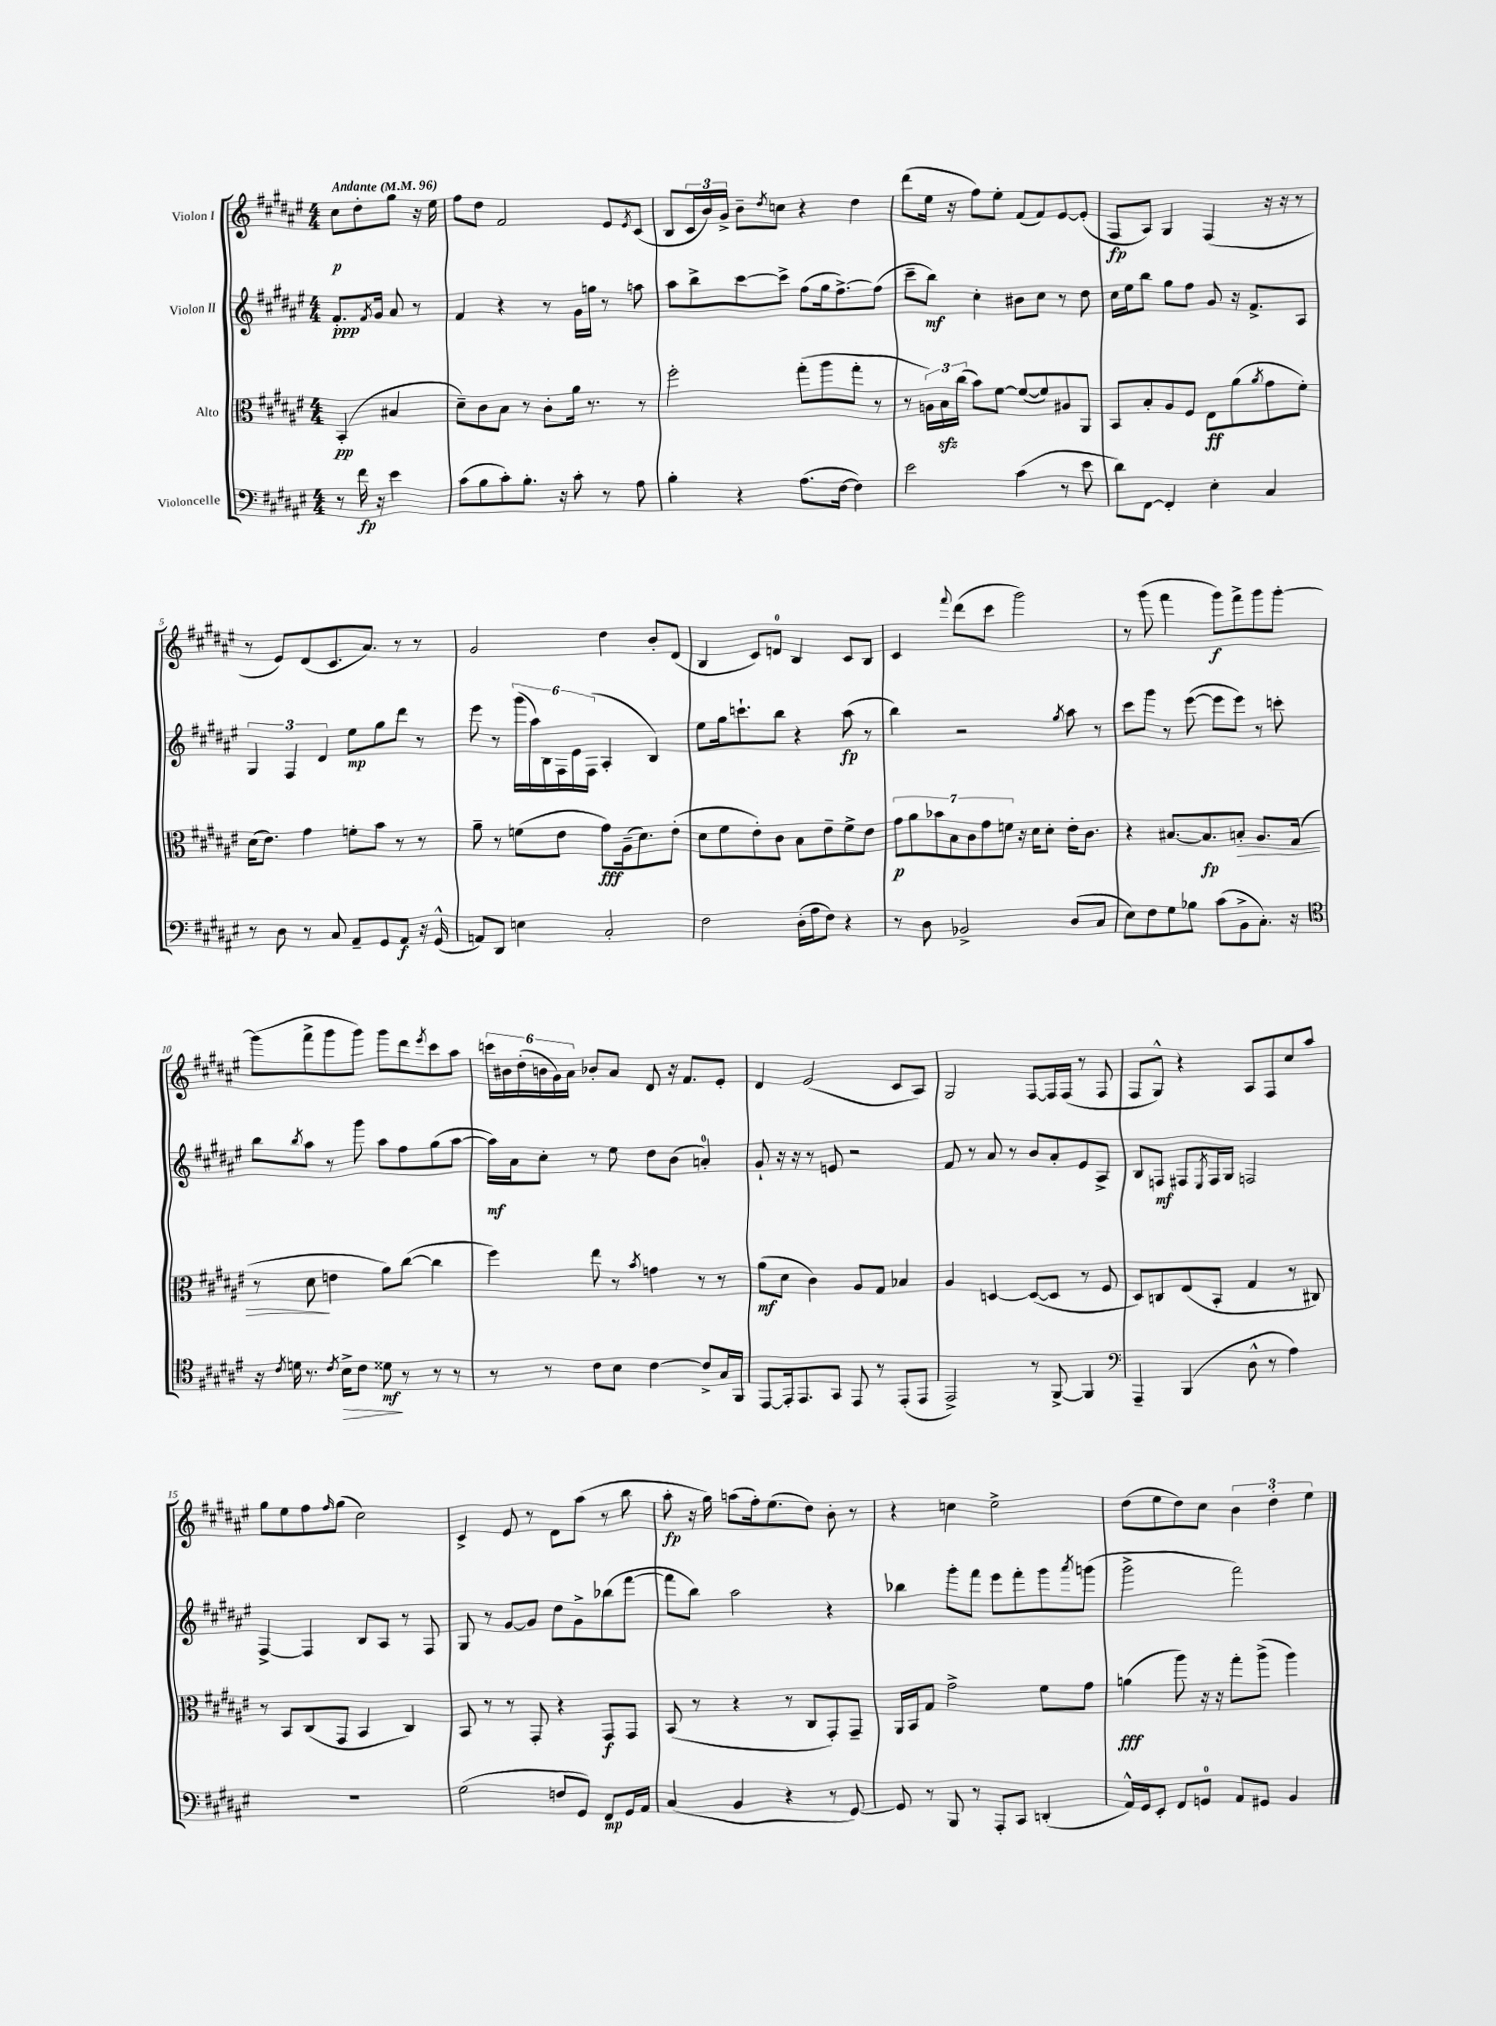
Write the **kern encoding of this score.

**kern	**kern	**kern	**kern
*staff4	*staff3	*staff2	*staff1
*clefF4	*clefC3	*clefG2	*clefG2
*k[f#c#g#d#a#e#]	*k[f#c#g#d#a#e#]	*k[f#c#g#d#a#e#]	*k[f#c#g#d#a#e#]
*M4/4	*M4/4	*M4/4	*M4/4
*MM96	*MM96	*MM96	*MM96
8r	(4BB'/	8.f#'/L	8cc#\L
16f#\	.	.	8dd#'\
.	.	8qf#/	.
16r	.	16g#/Jk	.
4e#\	4B#/	8a#/	8gg#\J
.	.	8r	16r
.	.	.	16ee#\
=	=	=	=
(8c#\L	8d#~\L)	4f#/	8ff#\L
8B\	8c#\	.	8dd#\J
8c#'\)	8B\J	4r	2f#/
8.B'\J	8r	.	.
.	8c#'\L	8r	.
16r	.	.	.
8c#'\	16a#\Jk	16g#\LL	.
.	8.r	16gg\JJ	.
8r	.	8r	8e#/L
.	.	.	8qe#/
8A#\	8r	8aa\	(8c#/J
=	=	=	=
4B'\	2ff#'\	8aa#\L	8B/L
.	.	8bb^\	24c#/L
.	.	.	24b/)
.	.	.	24g#^/JJ
4r	.	[8ccc#\	8b~\L
.	.	.	8qdd#/
.	.	8ccc#^\]J	8cc\J
(8.A#\L	(8gg#'\L	(8ff#\L	4r
.	8aa#\	16gg#\k	.
[16F#\Jk	.	[8.ff#^\)	.
4F#\])	8gg#'\J	.	4dd#\
.	8r	(8ff#\]J	.
=	=	=	=
2e#\	8r	8ccc#~\L	(8ddd#\L
.	24A\LL)	8bb\J)	16ee#\Jk
.	24B\	.	.
.	.	.	16r
.	(24cc#\JJ	.	.
.	8b\L)	4cc#'\	8ff#\L)
.	[8f#\J	.	8ee#'\J
(4c#\	(8f#/_L	8b#\L	(8f#/L
.	8f#/])	8cc#\J	8f#/)
8r	8A#/	8r	[8e#/
8e#\	8AA#/J	8dd#\	(8e#'/]J
=	=	=	=
8d#\L)	8BB/L	16cc#\LL	8F#/L
.	.	16ee#\J	.
[8FF#\J	8B'/	8bb\J	8A#/J)
4FF#'/]	8A#/	8gg#\L	4G#/
.	8F#/J	8ff#\J	.
4E#'\	8E#\L	8g#/	(4F#/
.	(8a#\	16r	.
.	.	8.f#^/L	.
.	8qa#/	.	.
4C#/	8g#\	.	16r
.	.	.	16r
.	8f#'\J)	8A#/J	8r
=	=	=	=
8r	(16d#\LK	6G#/	8r
.	8.e#\J)	.	.
8D#\	.	.	8e#/L)
.	.	6F#/	.
8r	4g#\	.	(8d#/
.	.	6d#/	.
8C#/	.	.	8.c#/
8AA#~/L	8f'\L	8ee#\L	.
.	.	.	8.a#/J)
8GG#/	8b\J	8gg#\	.
8AA#/J	8r	8ddd#\J	8r
16r	8r	8r	8r
(16GG#^^/	.	.	.
=	=	=	=
8AA/L)	8a#~\	8eee#\	2g#/
8DD#/J	8r	8r	.
4E\	(8f\L	(24ggg#\LL	.
.	.	24aa#\)	.
.	.	24B\	.
.	8e#\J	24F#\	.
.	.	24e#\	.
.	.	(24F#\JJ	.
2C#'/	8g#\L)	4A#'/	4dd#\
.	(16A#~\k	.	.
.	8.d#\)	.	.
.	.	4B/)	8b'/L
.	(8e#'\J	.	(8d#/J
=	=	=	=
2F#\	8d#\L	8ee#\L	4B/
.	8f#\	16gg#\k	.
.	.	8.ccc`\	.
.	8e#'\)	.	8c#/L)
.	8c#\J	8bb\J	8d/J
(16D#'\LL	8B\L	4r	4B/
16A#\J	.	.	.
8F#\J)	8e#~\	.	.
4r	8f#^\	(8aa#\	8c#/L
.	8e#\J	8r	8B/J
=	=	=	=
8r	14g#\L	4bb\)	4c#/
.	14a#\	.	.
8D#\	.	.	.
.	14b-\	.	.
.	14B\	.	.
.	.	.	8qqfff#/
2BB-^/	.	2r	(8ddd#\L
.	14c#\	.	.
.	14g#\	.	.
.	.	.	8ccc#\J
.	14f\J	.	.
.	16r	.	2ggg#\)
.	16d#\LK	.	.
.	8d#'\J	.	.
.	.	8qgg#/	.
(8D#/L	16e#'\LK	8aa#\	.
.	8.c#\J	.	.
8C#/J	.	8r	.
=	=	=	=
8E#\L)	4r	8ccc#\L	8r
8F#\	.	8ggg#\J	(8ggg#\
8G#\	[8.B#/L	8r	4fff#\
8B-\J	.	([8eee#\	.
.	8.B#/]	.	.
(8c#\L	.	8eee#\]L	8ggg#\L)
8BB^\	8B'/J	8eee#\J)	8fff#^\
8.C#'\J)	8.A#/L	8r	8ggg#\
.	.	8ccc'\	[8ggg#'\J
16r	(16G#/Jk	.	.
=	=	=	=
*clefC4	*	*	*
16r	8r	8bb\L	(8ggg#\]L
8qc#/	.	.	.
16d\	.	.	.
.	.	8qbb/	.
8.r	8d#\	8aa#\J	8fff#^\
.	4e\	8r	8ggg#\
8qc#/	.	.	.
16B^\LK	.	.	.
8c#\J	.	8ggg#\	8ggg#\J)
8d##\	8a#\L)	8aa#\L	8ggg#\L
8r	([8cc#\J	8ff#\	8ddd#\
.	.	.	8qeee#/
8r	4cc#\]	(8gg#\	8ccc#\
8r	.	[8aa#\J	8aa#\J
=	=	=	=
8r	4ff#\)	16aa#\]LL)	24ccc\LL
.	.	.	24b#\
.	.	16a#\J	.
.	.	.	(24dd#'\
8r	.	8cc#'\J	24b\
.	.	.	24g#\)
.	.	.	24a#\JJ
8c#\L	8ee#\	8r	8b-'/L
8B\J	8r	8ee#\	8a#/J
.	8qb/	.	.
[4c#\	4g\	8dd#\L	8d#/
.	.	(8b\J	16r
.	.	.	8.f#/L
8c#^/]L	8r	4a'/)	.
16G#/L	8r	.	8e#'/J
16FF#/JJ	.	.	.
=	=	=	=
[8EE#/L	(8a#\L	8g#`/	4d#/
16EE#'/]k	8d#\J	16r	.
8.EE#/	.	16r	.
.	4c#\)	8r	(2e#/
8GG#/J	.	8e/	.
8EE#/	8A#/L	2r	.
8r	8G#/J	.	.
(8EE#'/L	4B-/	.	8c#/L
8EE#/J	.	.	8A#/J)
=	=	=	=
2EE#^/)	4A#/	8f#/	2G#/
.	.	8r	.
.	[4D/	8a#/	.
.	.	8r	.
8r	(8D/_L	8b/L	[8F#/L
[8FF#^/	8D/]J	8a#'/	16F#/]L
.	.	.	(16F#/JJ
4FF#/]	8r	8e#/	8r
.	8F#/	8A#^/J	8F#/
=	=	=	=
*clefF4	*	*	*
4AAA#~/	8D#/L)	8B/L	8F#/L
.	8C/	8F/J	8G#^^/J)
(4BBB/	(8E#/	8F#/L	4r
.	.	8qE#/	.
.	8BB'/J	16F#/L	.
.	.	16G#/JJ	.
8D#^^\	4G#/	2F/	8A#/L
8r	.	.	8F#/
4A#\)	8r	.	8cc#/
.	8C#/)	.	8aa#/J
=	=	=	=
1r	8r	[4F#^/	8gg#\L
.	8BB/L	.	8ee#\
.	(8C#/	4F#/]	8ff#\
.	.	.	16qqff#/
.	8GG#/J	.	(8gg#\J
.	4BB/	8B/L	2cc#\)
.	.	8A#/J	.
.	4C#/)	8r	.
.	.	8F#/	.
=	=	=	=
(2G#\	8BB/	8G#/	4c#^/
.	8r	8r	.
.	8r	[8g#/L	8e#/
.	8GG#'/	8g#/]J	8r
8F/L	4r	8dd#\L	8d#\L
8GG#/J)	.	8g#^\	(8aa#\J
8FF#/L	8GG#/L	(8bb-\	8r
16GG#/L	8GG#/J	[8fff#\J	8bb\
16AA#/JJ	.	.	.
=	=	=	=
(4C#/	(8BB/	8fff#\]L	8aa#'\
.	8r	8bb\J)	16r
.	.	.	16gg#\)
4BB/	4r	2aa#\	(8aa\L
.	.	.	16ff#'\k)
.	.	.	(8.ee#\
4r	8r	.	.
.	8C#/L	.	8dd#\J)
8r	8GG#'/)	4r	8b'\
[8GG#/)	8GG#~/J	.	8r
=	=	=	=
8GG#/]	16AA#/LL	4bb-\	4r
.	16BB/J	.	.
8r	8G#/J	.	.
8BBB/	2g#^\	8ggg#'\L	4cc\
8r	.	8fff#\J	.
8AAA#'/L	.	8eee#\L	2ee#^\
8CC#/J	.	8fff#'\	.
(4DD'/	8f#\L	8ggg#\	.
.	.	8qaaa#/	.
.	8g#\J	(8ggg\J	.
=	=	=	=
16AA#^^/LL)	(4a\	2ggg#^\	(8dd#\L
16GG#/J	.	.	.
8EE#'/J	.	.	8ee#\
8FF#/L	8aa#\)	.	8dd#\)
8GG/J	16r	.	8cc#\J
.	16r	.	.
8AA#/L	8gg#'\L	2fff#\)	6b\
8GG#/J	(8aa#^\J	.	.
.	.	.	6dd#'\
4BB/	4aa#\)	.	.
.	.	.	6ee#\
==	==	==	==
*-	*-	*-	*-
